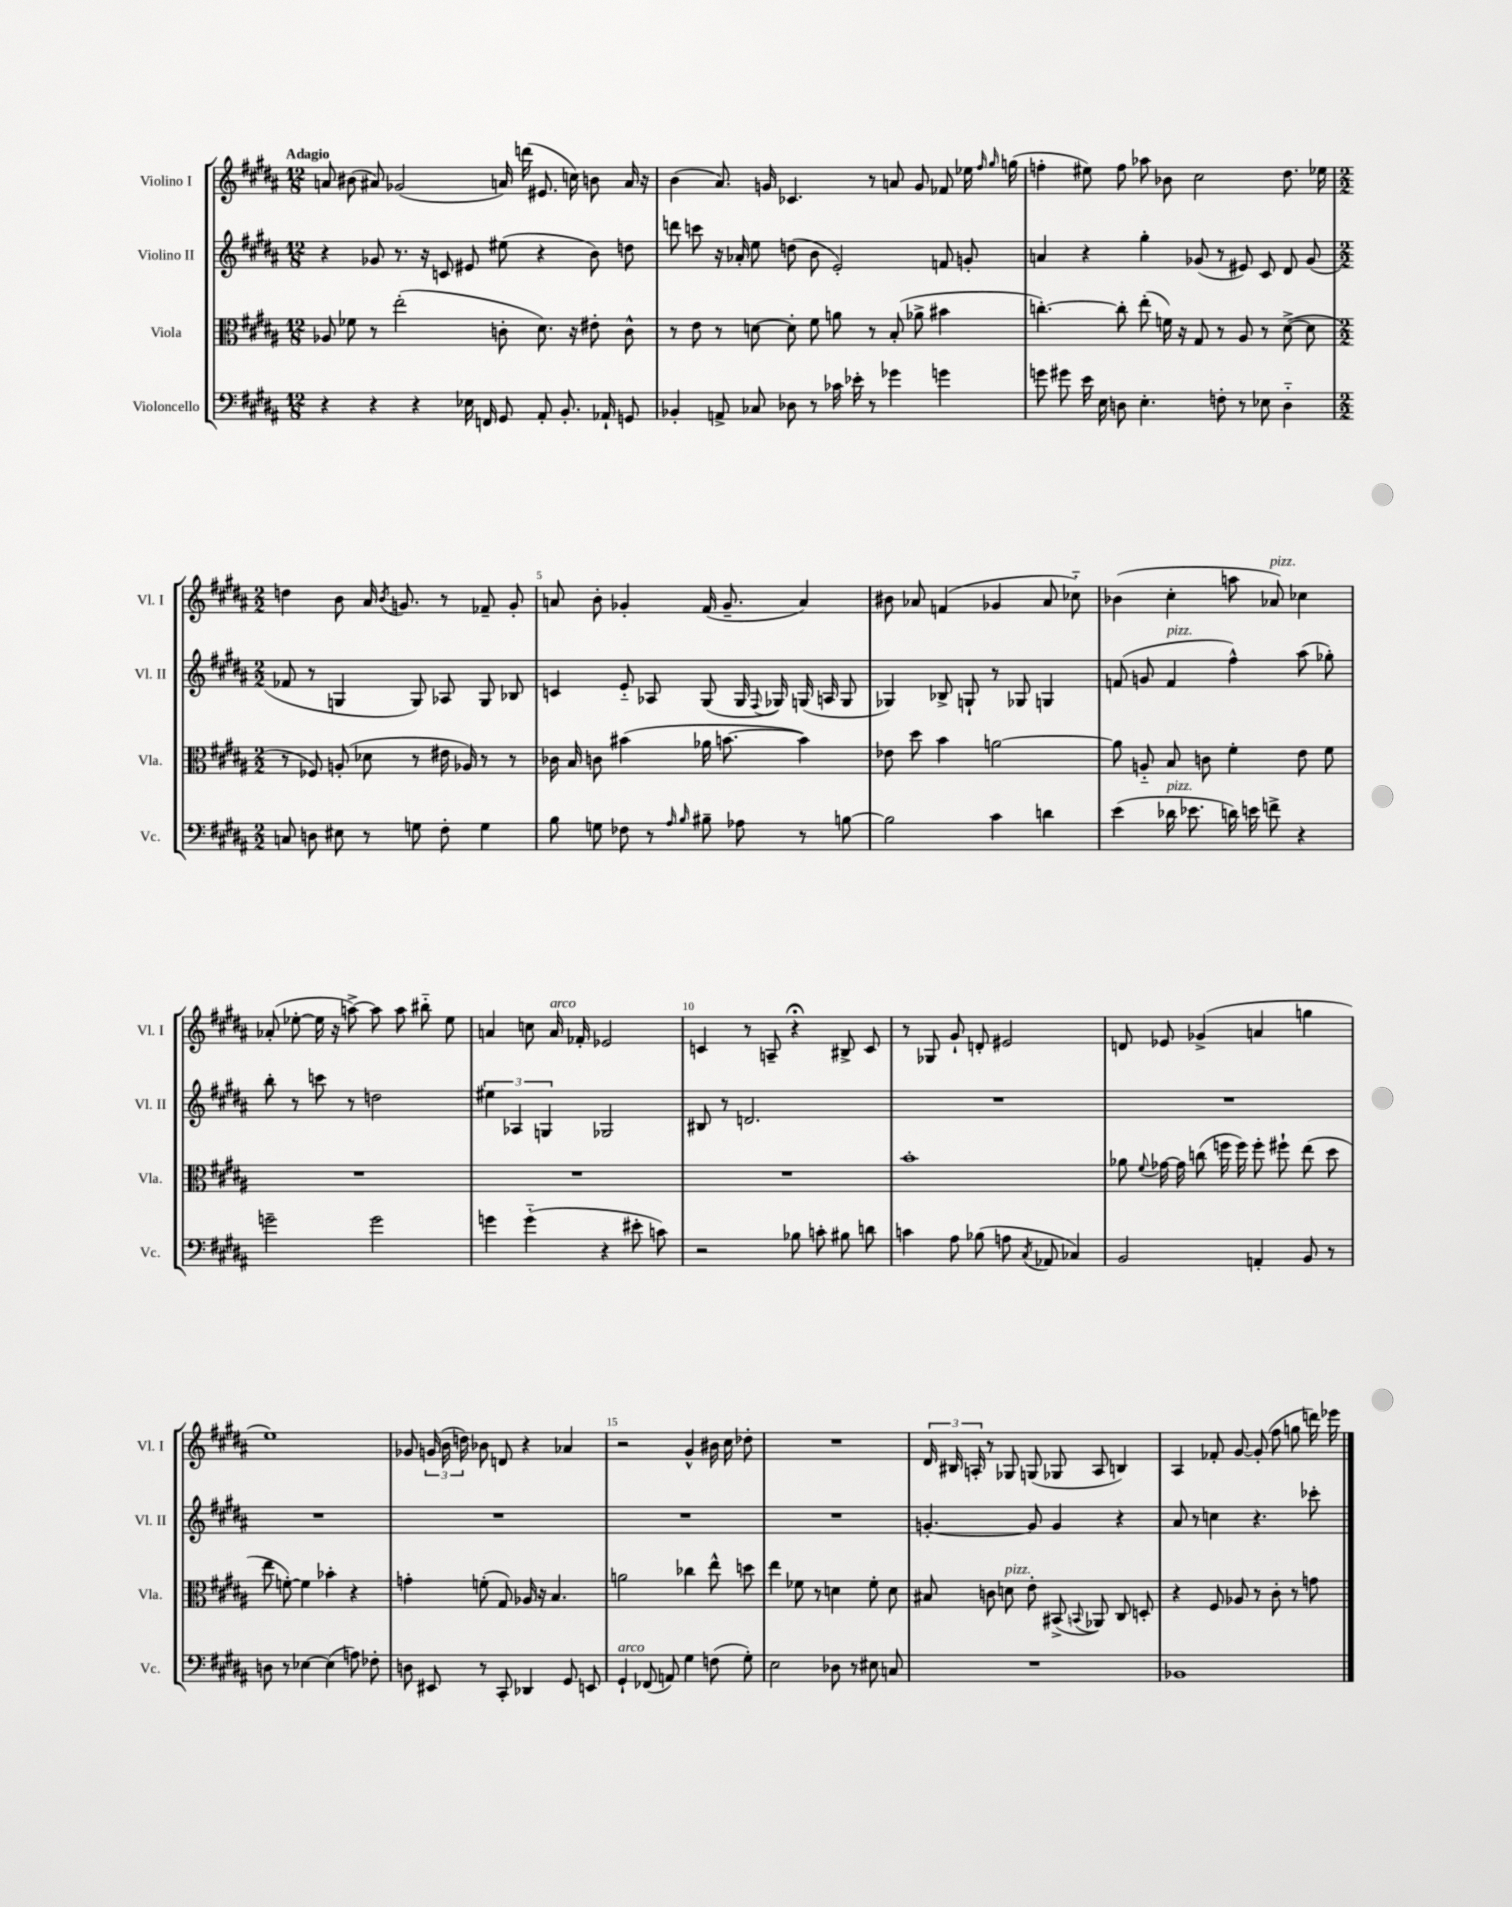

**kern	**kern	**kern	**kern
*staff4	*staff3	*staff2	*staff1
*clefF4	*clefC3	*clefG2	*clefG2
*k[f#c#g#d#a#]	*k[f#c#g#d#a#]	*k[f#c#g#d#a#]	*k[f#c#g#d#a#]
*M12/8	*M12/8	*M12/8	*M12/8
4r	8A-	4r	8a
.	8f-	.	(8b#
4r	8r	8g-	8a#)
.	(2ee'	8.r	(2g-
4r	.	.	.
.	.	16r	.
.	.	8c	.
16E-	.	8e#	.
16FF	.	.	.
8GG#	8c'	(8ee#	16a)
.	.	.	(16ddd
8AA#'	8.d#)	4r	8.e#
8.BB'	.	.	.
.	16r	.	16cc)
.	8e#'	8b)	8b
16AA-`	.	.	.
8GG	8c^^	8dd	16a
.	.	.	16r
=	=	=	=
4BB-'	8r	8ddd	(4b
.	8e	8ccc	.
8AA^	8r	16r	8.a#)
.	.	16a-'	.
8C-	[8d	8ee	.
.	.	.	16g
8D-	8d']	(8dd	4.c-
8r	8f#	8b	.
16c-	8a	2e')	.
16e-'	.	.	.
8r	8r	.	8r
4g-	(8B'	.	8a
.	8a-^	.	8g
4g	4b#	8f	8f-
.	.	8g'	16ee-
.	.	.	16qqff#
.	.	.	16qqgg#
.	.	.	(16gg
=	=	=	=
8g	[4.cc')	4a	4ff'
8g#	.	.	.
16e	.	4r	8ee#)
16E	.	.	.
8D	8cc']	.	8ff
4.E'	(8ee'	4gg#'	8aa-
.	16f)	.	8b-
.	16r	.	.
.	8G#	(8g-	2cc#
8F'	8r	8r	.
8r	8A#	8e#)	.
8E-	8r	8c#	.
4D'~	([8d#^	8d#	8.dd#
.	8d#]	(8g-	.
.	.	.	16ee-
=	=	=	=
*M2/2	*M2/2	*M2/2	*M2/2
8C	8r	8f-	4dd
8D	8F-)	8r	.
8E#	(8A'	4G	8b
8r	8d-	.	16a#
.	.	.	8qb
.	.	.	8.g
8G	8r	8G)	.
8F#'	16e#	8A-	8r
.	16A-)	.	.
4G	8r	8G	8f-~
.	8r	8B-	8g'
=	=	=	=
8B	16c-	4c	8a
.	16B	.	.
8G	8c	.	8b'
8F-	(4b#	8e'~	4g-'
8r	.	8A-	.
16qqA#	.	.	.
16qqB	.	.	.
8B#~	16a-	(8G#	(16f#
.	[8.b	.	8.g-~
8A-	.	16G#	.
.	.	8qqF#	.
.	.	16G-)	.
8r	4b])	(16G	4a)
.	.	16A	.
[8B	.	8G	.
=	=	=	=
2B]	8e-	4G-)	8b#
.	8dd#	.	8a-
.	4b	8B-^	(4f
.	.	8G`	.
4c#	[2a	8r	4g-
.	.	8G-	.
4d	.	4G	8a-
.	.	.	8cc-'~)
=	=	=	=
(4e	8a]	(8f	(4b-
.	8A'~	8g	.
16d-	8B	4f	4cc#'
8.e-	.	.	.
.	8c	.	.
16d)	4f#'	4ff#^^)	8aa
16e	.	.	.
8f^	.	.	8a-)
4r	8e	(8aa#	4cc-
.	8f#	8gg-')	.
=	=	=	=
2g~	1r	8bb'	(8a-'
.	.	8r	[8ee-'
.	.	8ccc	16ee-]
.	.	.	16r
.	.	8r	[8aa^)
2g	.	2dd	8aa]
.	.	.	8aa
.	.	.	8bb#'~
.	.	.	8ee-
=	=	=	=
4g	1r	6ee#	4a
.	.	6A-	.
(4g'~	.	.	8cc
.	.	6G	.
.	.	.	16a
.	.	.	16f-'
4r	.	2G-	2e-
8e#'	.	.	.
8c)	.	.	.
=	=	=	=
2r	1r	8B#	4c
.	.	8r	.
.	.	2.d	8r
.	.	.	8A~
8B-	.	.	4r;
8c'	.	.	.
8B#	.	.	8B#^
8d	.	.	8c
=	=	=	=
4c	1b'	1r	8r
.	.	.	8G-
8A#	.	.	8g#`
(8B-	.	.	8d'
8A	.	.	2e#
8qC#	.	.	.
8AA-	.	.	.
4C-)	.	.	.
=	=	=	=
2BB	8a-	1r	8d
.	8qqf#	.	.
.	[16g-	.	8e-
.	16g-]	.	.
.	(8cc	.	(4g-^
.	16ff	.	.
.	16ff)	.	.
4AA'	8ff'	.	4a
.	8ff#`	.	.
8BB	(8ee	.	4gg
8r	8dd#	.	.
=	=	=	=
8D	8ee	1r	1ee)
8r	[8f')	.	.
[4E-	4f]	.	.
(4E-]	4b-'	.	.
8A)	4r	.	.
8F-'	.	.	.
=	=	=	=
8D	4g'	1r	8g-
8EE#	.	.	(24g
.	.	.	24b
.	.	.	24dd)
8r	(8f'	.	8b-
8CC#'	8G#)	.	8d
4DD-	16A-	.	4r
.	16r	.	.
.	4.B	.	.
8GG#	.	.	4a-
8EE	.	.	.
=	=	=	=
4GG#`	2a	1r	2r
(8FF-	.	.	.
8AA)	.	.	.
4G#	4cc-	.	4g#^^
(8F	8ee^^	.	16b#
.	.	.	16cc#
8G#')	8dd	.	8dd-'
=	=	=	=
2E	4ee	1r	1r
.	8f-	.	.
.	8r	.	.
8D-	4d	.	.
8r	.	.	.
8E#	8f-'	.	.
8C	8d	.	.
=	=	=	=
1r	8B#	[4.g'	24d#
.	.	.	24B#
.	.	.	24A'
.	8c	.	8r
.	8d	.	8G-
.	8e'	8g]	(8G
.	(8BB#^	4g	8G-
.	8qqBB	.	.
.	8AA-)	.	8A
.	8C#	4r	4B)
.	8D'	.	.
=	=	=	=
1BB-	4r	8a#	4A#
.	.	8r	.
.	8F#	4cc	8f-'
.	8A-	.	[8g#
.	8r	4.r	(8g#']
.	8c#'	.	8ff#
.	8r	.	8gg
.	8g	8ccc-'	16ddd)
.	.	.	16eee-
==	==	==	==
*-	*-	*-	*-
